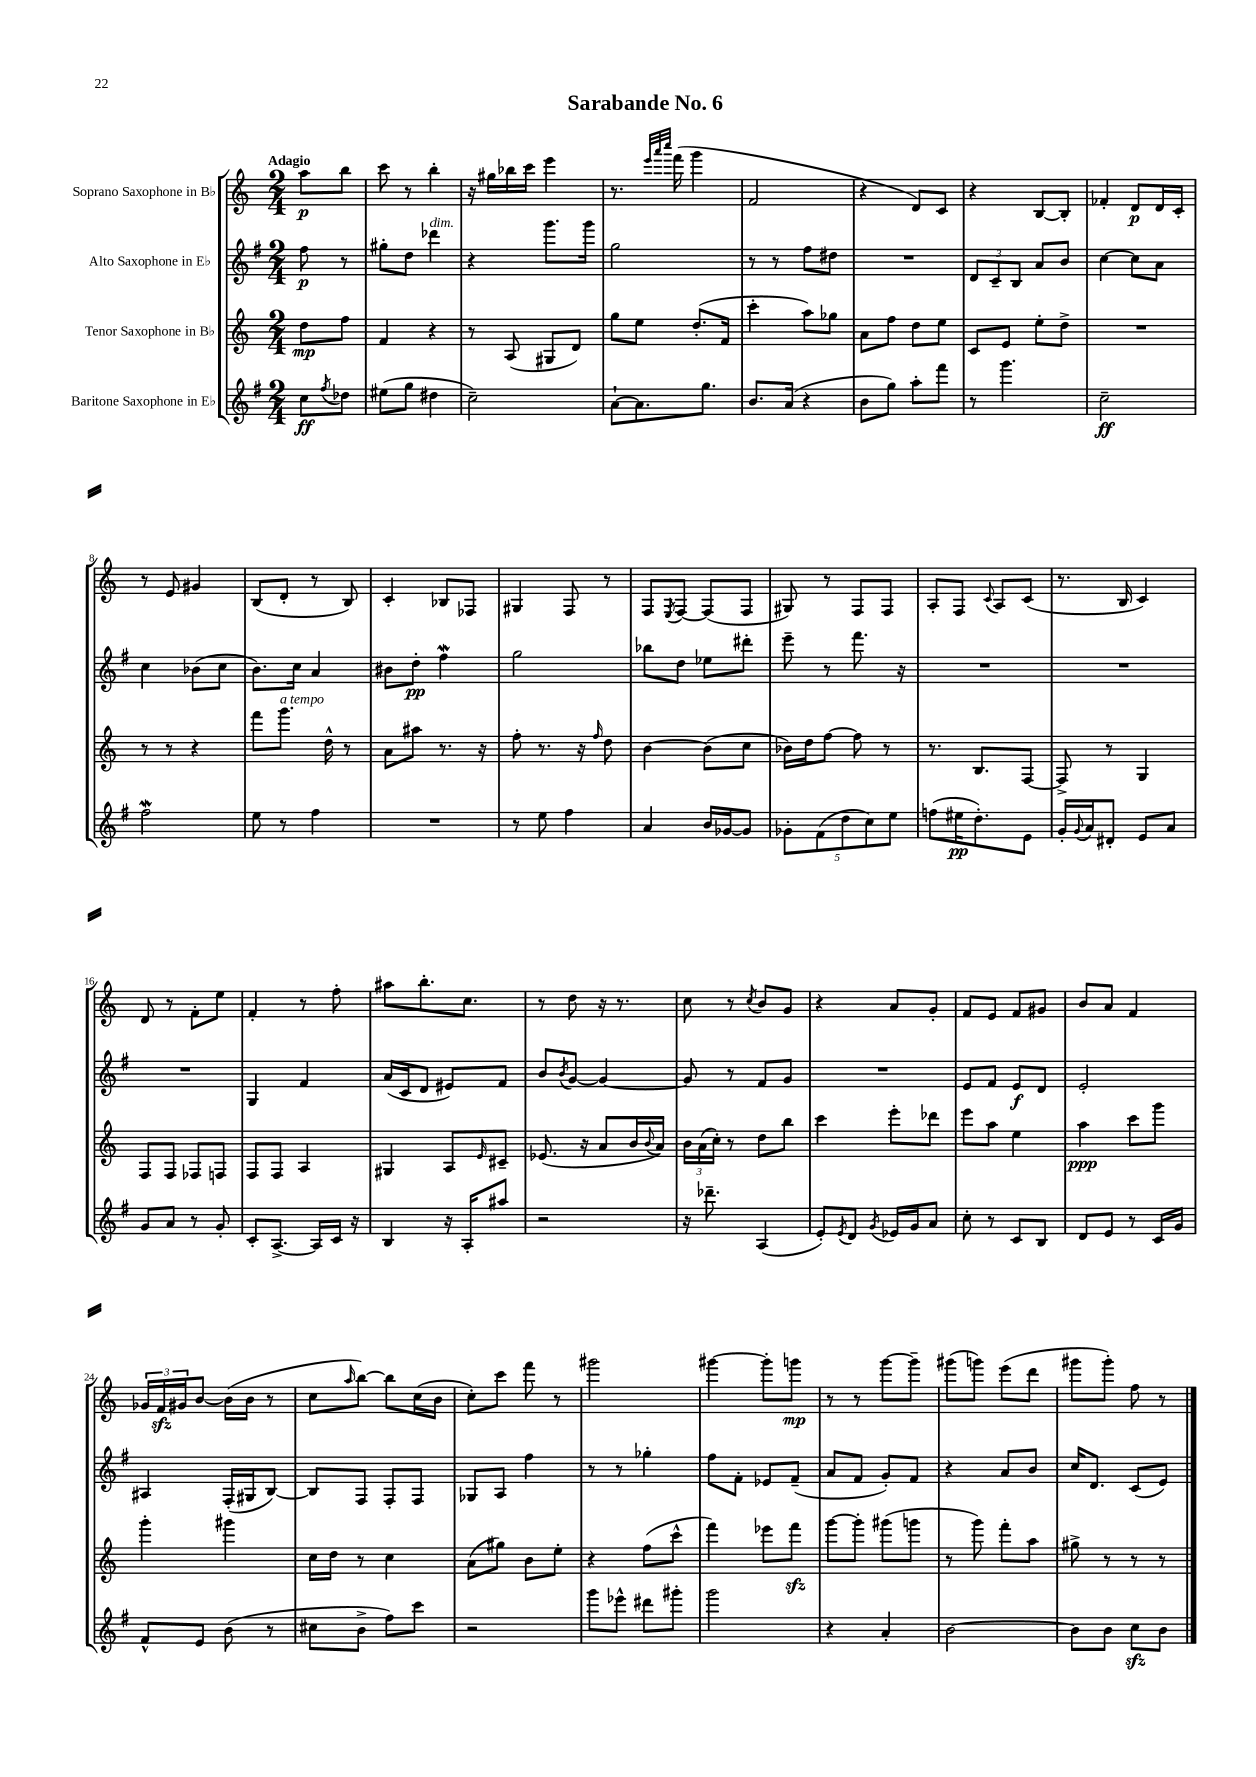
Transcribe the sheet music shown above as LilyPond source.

\header { title = "Sarabande No. 6" }
<<
\new StaffGroup <<
\new Staff = "s0" \with { instrumentName = "Soprano Saxophone in Bb" } {
    \clef treble \key c \major \numericTimeSignature \time 2/4 \partial 4 \tempo "Adagio"
    a''8\p b''8 |
    c'''8 r8 b''4-. |
    r16 gis''16 bes''16 c'''16 e'''4 |
    r8. \grace { e'''32 a'''32 c''''32 } f'''16( g'''4 |
    f'2 |
    r4 d'8) c'8 |
    r4 b8~ b8-. |
    fes'4-. d'8\p d'16 c'16-. |
    r8 e'8 gis'4 |
    b8( d'8-. r8 b8) |
    c'4-. bes8 fes8 |
    gis4 f8 r8 |
    f8 \acciaccatura { e8 } f8~ f8( f8 |
    gis8) r8 f8 f8 |
    a8-. f8 \appoggiatura { c'8 } a8 c'8( |
    r8. b16 c'4) |
    d'8 r8 f'8-. e''8 |
    f'4-. r8 f''8-. |
    ais''8 b''8.-. c''8. |
    r8 d''8 r16 r8. |
    c''8 r8 \acciaccatura { c''8 } b'8 g'8 |
    r4 a'8 g'8-. |
    f'8 e'8 f'8 gis'8 |
    b'8 a'8 f'4 |
    \tuplet 3/2 { ges'16 f'16\sfz gis'16 } b'8~ b'16( b'16 r8 |
    c''8 \grace { a''16 } b''8~) b''8 c''16( b'16 |
    c''8-.) c'''8 f'''8 r8 |
    gis'''2 |
    gis'''4~ gis'''8-. g'''8\mp |
    r8 r8 g'''8~ g'''8-- |
    gis'''8( g'''8) e'''8( d'''8 |
    gis'''8 gis'''8-.) f''8 r8 \bar "|." |
}
\new Staff = "s1" \with { instrumentName = "Alto Saxophone in Eb" } {
    \clef treble \key g \major \numericTimeSignature \time 2/4 \partial 4
    fis''8\p r8 |
    gis''8-. d''8 des'''4^\markup { \italic "dim." } |
    r4 g'''8. g'''16 |
    g''2 |
    r8 r8 fis''8 dis''8 |
    R2 |
    \tuplet 3/2 { d'8 c'8-- b8 } a'8 b'8 |
    c''4~ c''8 a'8 |
    c''4 bes'8( c''8 |
    b'8.) c''16 a'4 |
    bis'8 d''8-.\pp fis''4\mordent |
    g''2 |
    bes''8 d''8 ees''8 dis'''8-. |
    e'''8-- r8 fis'''8. r16 |
    R2 |
    R2 |
    R2 |
    g4 fis'4 |
    a'16( c'16 d'8 eis'8) fis'8 |
    b'8 \acciaccatura { b'8 } g'8~ g'4~ |
    g'8 r8 fis'8 g'8 |
    R2 |
    e'8 fis'8 e'8\f d'8 |
    e'2-. |
    ais4 fis16-.( gis16 b8~) |
    b8 fis8 fis8-. fis8 |
    ges8 a8 fis''4 |
    r8 r8 ges''4-. |
    fis''8 fis'8-. ees'8 fis'8--( |
    a'8 fis'8 g'8-.) fis'8 |
    r4 a'8 b'8 |
    c''16 d'8. c'8( e'8) \bar "|." |
}
\new Staff = "s2" \with { instrumentName = "Tenor Saxophone in Bb" } {
    \clef treble \key c \major \numericTimeSignature \time 2/4 \partial 4
    d''8\mp f''8 |
    f'4 r4 |
    r8 a8( gis8 d'8) |
    g''8 e''8 d''8.-.( f'16 |
    c'''4-. a''8) ges''8 |
    a'8 f''8 d''8 e''8 |
    c'8 e'8 e''8-. d''8-> |
    R2 |
    r8 r8 r4 |
    f'''8 g'''8.^\markup { \italic "a tempo" } d''16-^ r8 |
    a'8 ais''8 r8. r16 |
    f''8-. r8. r16 \grace { f''16 } d''8 |
    b'4~ b'8( c''8 |
    bes'16) d''16 f''8~ f''8 r8 |
    r8. b8. f8~ |
    f8-> r8 g4 |
    f8 f8 fes8 f8 |
    f8 f8 a4 |
    gis4 a8 \grace { e'16 } cis'8-- |
    ees'8.( r16 a'8 b'16 \appoggiatura { b'8 } a'16) |
    \tuplet 3/2 { b'16 a'16( c''16-.) } r8 d''8 b''8 |
    c'''4 e'''8-. des'''8 |
    e'''8 a''8 e''4 |
    a''4\ppp c'''8 g'''8 |
    g'''4-. gis'''4 |
    c''16 d''16 r8 c''4 |
    a'8( gis''8) b'8 e''8-. |
    r4 f''8( c'''8-^ |
    f'''4) ees'''8 f'''8\sfz |
    g'''8~ g'''8-. gis'''8( g'''8 |
    r8 g'''8) f'''8-. a''8 |
    gis''8-> r8 r8 r8 \bar "|." |
}
\new Staff = "s3" \with { instrumentName = "Baritone Saxophone in Eb" } {
    \clef treble \key g \major \numericTimeSignature \time 2/4 \partial 4
    c''8\ff \acciaccatura { fis''8 } des''8 |
    eis''8( g''8 dis''4 |
    c''2--) |
    a'8~-! a'8. g''8. |
    b'8. a'16( r4 |
    b'8 g''8) a''8-. fis'''8 |
    r8 g'''4. |
    c''2--\ff |
    fis''2\mordent |
    e''8 r8 fis''4 |
    R2 |
    r8 e''8 fis''4 |
    a'4 b'16 ges'16~ ges'8 |
    \tuplet 5/4 { ges'8-. fis'8( d''8 c''8) e''8 } |
    f''8( eis''16\pp d''8.-.) e'8 |
    g'16-. \appoggiatura { g'8 } a'16 dis'8-. e'8 a'8 |
    g'8 a'8 r8 g'8-. |
    c'8-. a8.~-> a16 c'16 r16 |
    b4 r16 a16-. ais''8 |
    r2 |
    r16 des'''8.-- a4( |
    e'8-.) \acciaccatura { e'8 } d'8 \acciaccatura { g'8 } ees'16 g'16 a'8 |
    c''8-. r8 c'8 b8 |
    d'8 e'8 r8 c'16 g'16 |
    fis'8-^ e'8 b'8( r8 |
    cis''8 b'8-> fis''8) c'''8 |
    r2 |
    g'''8 ees'''8-^ dis'''8 gis'''8-. |
    g'''2 |
    r4 a'4-. |
    b'2~ |
    b'8 b'8 c''8\sfz b'8 \bar "|." |
}
>>
>>
